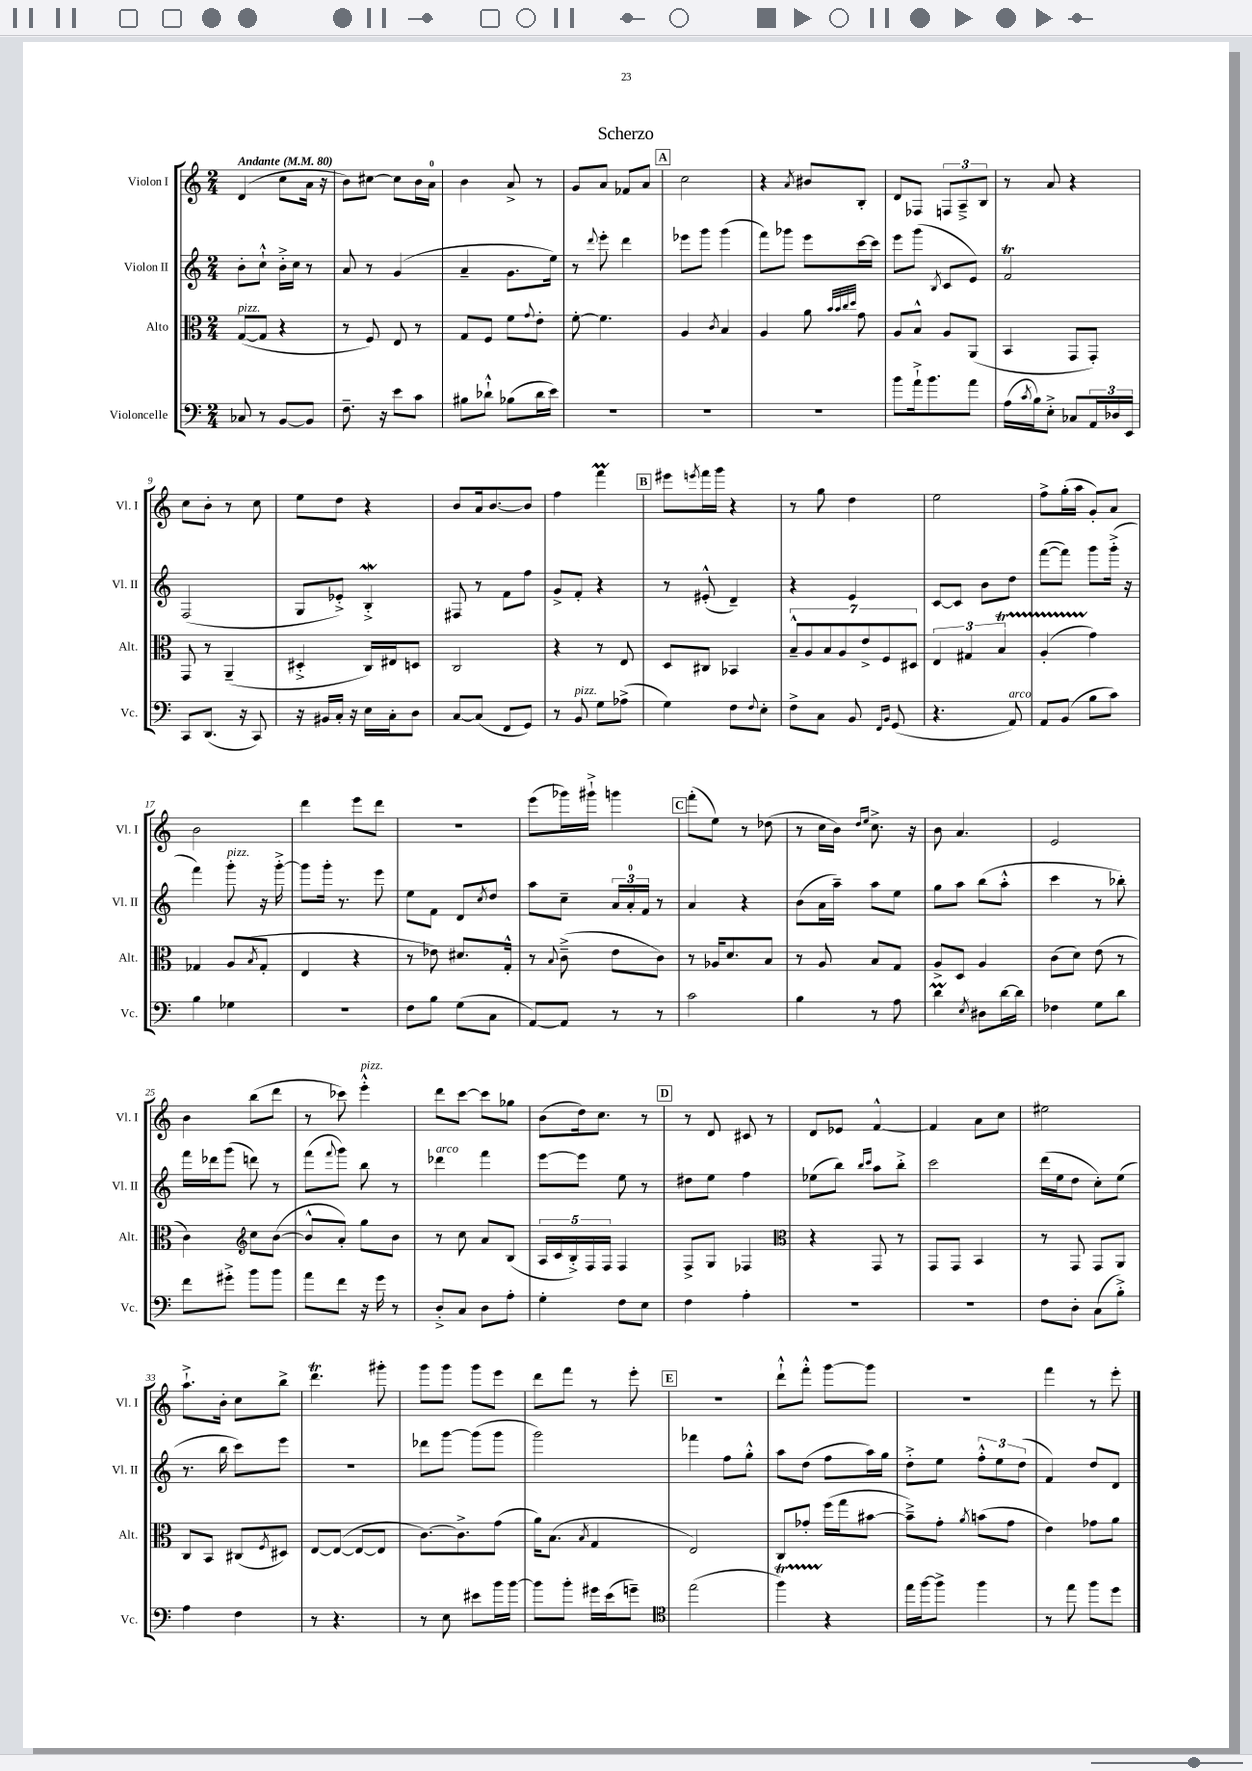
\header { title = "Scherzo" }
<<
\new StaffGroup <<
\new Staff = "s0" \with { instrumentName = "Violon I" shortInstrumentName = "Vl. I" } {
    \clef treble \key c \major \numericTimeSignature \time 2/4 \tempo "Andante" 4 = 80
    d'4( c''8 a'16 r16 |
    b'8) cis''8~ cis''8 b'16 a'16-0 |
    b'4 a'8-> r8 |
    g'8 a'8 fes'8 a'8 |
    \mark \markup { \box "A" } c''2 |
    r4 \acciaccatura { a'8 } bis'8 b8-. |
    d'8 fes8 \tuplet 3/2 { f8 a8---> b8 } |
    r8 a'8 r4 |
    c''8 b'8-. r8 c''8 |
    e''8 d''8 r4 |
    b'8 a'16 b'8.~ b'8 |
    f''4 f'''4\prall |
    \mark \markup { \box "B" } eis'''8 \acciaccatura { e'''8 } f'''16 g'''16 r4 |
    r8 g''8 d''4 |
    e''2 |
    f''8-> g''16-.( a''16 g'8-.) a'8 |
    b'2 |
    d'''4 e'''8 d'''8 |
    R2 |
    e'''8( ges'''16) gis'''16-!-> g'''4 |
    \mark \markup { \box "C" } f'''8-.( e''8) r8 des''8( |
    r8 c''16 b'16) \grace { d''16 e''16 } c''8.-> r16 |
    b'8 a'4. |
    e'2 |
    b'4 b''8( d'''8 |
    r8 ces'''8) e'''4-.-^^\markup { \italic "pizz." } |
    d'''8 c'''8~ c'''8 ges''8 |
    b'8( d''16) c''8. r8 |
    \mark \markup { \box "D" } r8 d'8 cis'8 r8 |
    d'8 ees'8 f'4~-^ |
    f'4 a'8 c''8 |
    eis''2 |
    a''8.-!-> b'16-. c''8 b''8-> |
    d'''4.\trill gis'''8-. |
    g'''8 g'''8 g'''8 e'''8 |
    d'''8 f'''8 r8 e'''8-. |
    \mark \markup { \box "E" } r2 |
    d'''8-!-^ f'''8-.-^ g'''8~ g'''8 |
    r2 |
    f'''4 r8 e'''8-. \bar "|." |
}
\new Staff = "s1" \with { instrumentName = "Violon II" shortInstrumentName = "Vl. II" } {
    \clef treble \key c \major \numericTimeSignature \time 2/4
    b'8-. c''8-!-^ b'16-.-> c''16 r8 |
    a'8 r8 g'4( |
    a'4-- g'8. e''16) |
    r8 \appoggiatura { d'''8 } e'''8-. d'''4 |
    \mark \markup { \box "A" } ees'''8 g'''8 g'''4( |
    f'''8) ges'''8 e'''8 c'''16~ c'''16 |
    e'''8 g'''8( \acciaccatura { b8 } c'8 e'8) |
    f'2\trill |
    f2( |
    g8 ees'8-.->) b4-.->\mordent |
    fis8 r8 f'8 f''8 |
    g'8-> f'8-. r4 |
    \mark \markup { \box "B" } r8 eis'8-.-^( d'4--) |
    r4 e'4 |
    c'8~ c'8 b'8 d''8 |
    f'''8~( f'''8) g'''8 g'''16-.->( r16 |
    f'''4) g'''8-.^\markup { \italic "pizz." } r16 g'''16~-.-> |
    g'''8 g'''16-. r8. e'''8 |
    e''8 f'8 d'8 \acciaccatura { c''8 } d''8 |
    a''8 c''8-- \tuplet 3/2 { a'16 a'16-0-. f'16 } r8 |
    \mark \markup { \box "C" } a'4 r4 |
    b'8( a'16 a''16--) a''8 e''8 |
    g''8 a''8 b''8( a''8-.-^ |
    c'''4 r8 bes''8-.) |
    f'''16 des'''16 g'''8( d'''8) r8 |
    f'''8( \appoggiatura { f'''8 } g'''8) b''8 r8 |
    des'''4^\markup { \italic "arco" } f'''4 |
    e'''8~ e'''8 e''8 r8 |
    \mark \markup { \box "D" } dis''8 e''8 f''4 |
    ees''8( b''8) \grace { b''16 c'''16 } a''8 b''8-.-> |
    c'''2 |
    d'''16( e''16 d''8 c''8-.) e''8( |
    r8. b''16 c'''8) e'''8 |
    r2 |
    des'''8 g'''8~ g'''8( g'''8 |
    g'''2) |
    \mark \markup { \box "E" } fes'''4 f''8 g''8-.-^ |
    a''8 d''8( f''8 a''16) g''16 |
    d''8-.-> e''8 \tuplet 3/2 { f''8-.-^ e''8 d''8( } |
    f'4) d''8 d'8 \bar "|." |
}
\new Staff = "s2" \with { instrumentName = "Alto" shortInstrumentName = "Alt." } {
    \clef alto \key c \major \numericTimeSignature \time 2/4
    g8~^\markup { \italic "pizz." }( g8 r4 |
    r8 f8) e8 r8 |
    g8 f8 f'8 \appoggiatura { g'8 } e'8-. |
    f'8~-. f'4. |
    \mark \markup { \box "A" } a4 \acciaccatura { c'8 } b4 |
    a4 a'8 \grace { b'32 b'32 c''32 d''32 } g'8 |
    a8 b8-^ a8 a,8( |
    b,4 g,8 g,8-.) |
    g,8 r8 a,4--( |
    dis4-.-> c16) eis16 d8 |
    c2 |
    r4 r8 e8 |
    \mark \markup { \box "B" } d8 cis8 bes,4 |
    \tuplet 7/4 { b8---^ a8 b8 a8 e'8-> f8 dis8 } |
    \tuplet 3/2 { e4 gis4 b4\startTrillSpan } |
    a4-.( g'4\stopTrillSpan) |
    ges4 a8( \acciaccatura { b8 } ges8-. |
    e4 r4 |
    r8 ees'8) dis'8. g16-.-^ |
    r8 \appoggiatura { b8 } c'8--->( e'8 c'8) |
    \mark \markup { \box "C" } r8 aes16 d'8. b8 |
    r8 a8 b8 g8 |
    a8-> d8 a4 |
    c'8( d'8) e'8( r8 |
    c'4) \clef treble c''8 b'8~( |
    b'8-^ a'8-.) g''8 b'8 |
    r8 c''8 a'8 b8( |
    \tuplet 5/4 { a16 c'16 b16-.->) f16 f16 } f4 |
    \mark \markup { \box "D" } f8-> g8 fes4 |
    \clef alto r4 g,8 r8 |
    g,8 g,8 b,4 |
    r8 g,8 g,8 a,8 |
    c8 b,8 cis8( \acciaccatura { f8 } dis8) |
    e8~ e8~( e8~ e8 |
    c'8.~) c'8.-> g'8( |
    a'16) b8.( \acciaccatura { b8 } g4 |
    \mark \markup { \box "E" } e2) |
    c8 ges'8-. f''16( g''16 bis'8~ |
    bis'8--->) g'8-. \acciaccatura { a'8 } b'8( g'8 |
    e'4) ges'8 a'8 \bar "|." |
}
\new Staff = "s3" \with { instrumentName = "Violoncelle" shortInstrumentName = "Vc." } {
    \clef bass \key c \major \numericTimeSignature \time 2/4
    ces8 r8 b,8~ b,8 |
    f8.-- r16 e'8 c'8 |
    bis8 des'8-!-^ bes8( des'16 e'16) |
    R2 |
    \mark \markup { \box "A" } R2 |
    R2 |
    b'8 a'16-!-> b'8. a'8 |
    a16( \acciaccatura { c'8 } b16) e8-.-> ces8 \tuplet 3/2 { a,16 des16 e,16 } |
    c,8 d,8.( r16 c,8) |
    r16 bis,16 c16-. r16 e16 c16-. d8 |
    c8~ c8( f,8 g,8) |
    r8 b,8^\markup { \italic "pizz." } g8 aes8->( |
    \mark \markup { \box "B" } g4) f8 \appoggiatura { f8 } e8-. |
    f8-> c8 b,8 \grace { f,16 b,16 } g,8( |
    r4. a,8^\markup { \italic "arco" }) |
    a,8 b,8( b8 c'8) |
    b4 ges4 |
    R2 |
    f8 b8 g8( c8 |
    a,8~) a,8 r8 r8 |
    \mark \markup { \box "C" } c'2 |
    b4 r8 a8 |
    d'4\prall \acciaccatura { e8 } dis8 d'16~ d'16 |
    fes4 g8 d'8 |
    f'8 gis'8-.-> b'8 b'8 |
    a'8 f'8 r16 g'16 r8 |
    d8-.-> c8 d8 a8-. |
    g4-. f8 e8 |
    \mark \markup { \box "D" } f4 a4-. |
    R2 |
    R2 |
    f8 d8-. c8( b8-.->) |
    a4 f4 |
    r8 r4. |
    r8 e8 eis'8 b'16 b'16~ |
    b'8 b'8-. gis'16 e'16( g'8--) |
    \mark \markup { \box "E" } \clef tenor e''2( |
    f''4\startTrillSpan) r4\stopTrillSpan |
    e''16 f''16~ f''8-> f''4 |
    r8 e''8 f''8 d''8 \bar "|." |
}
>>
>>
